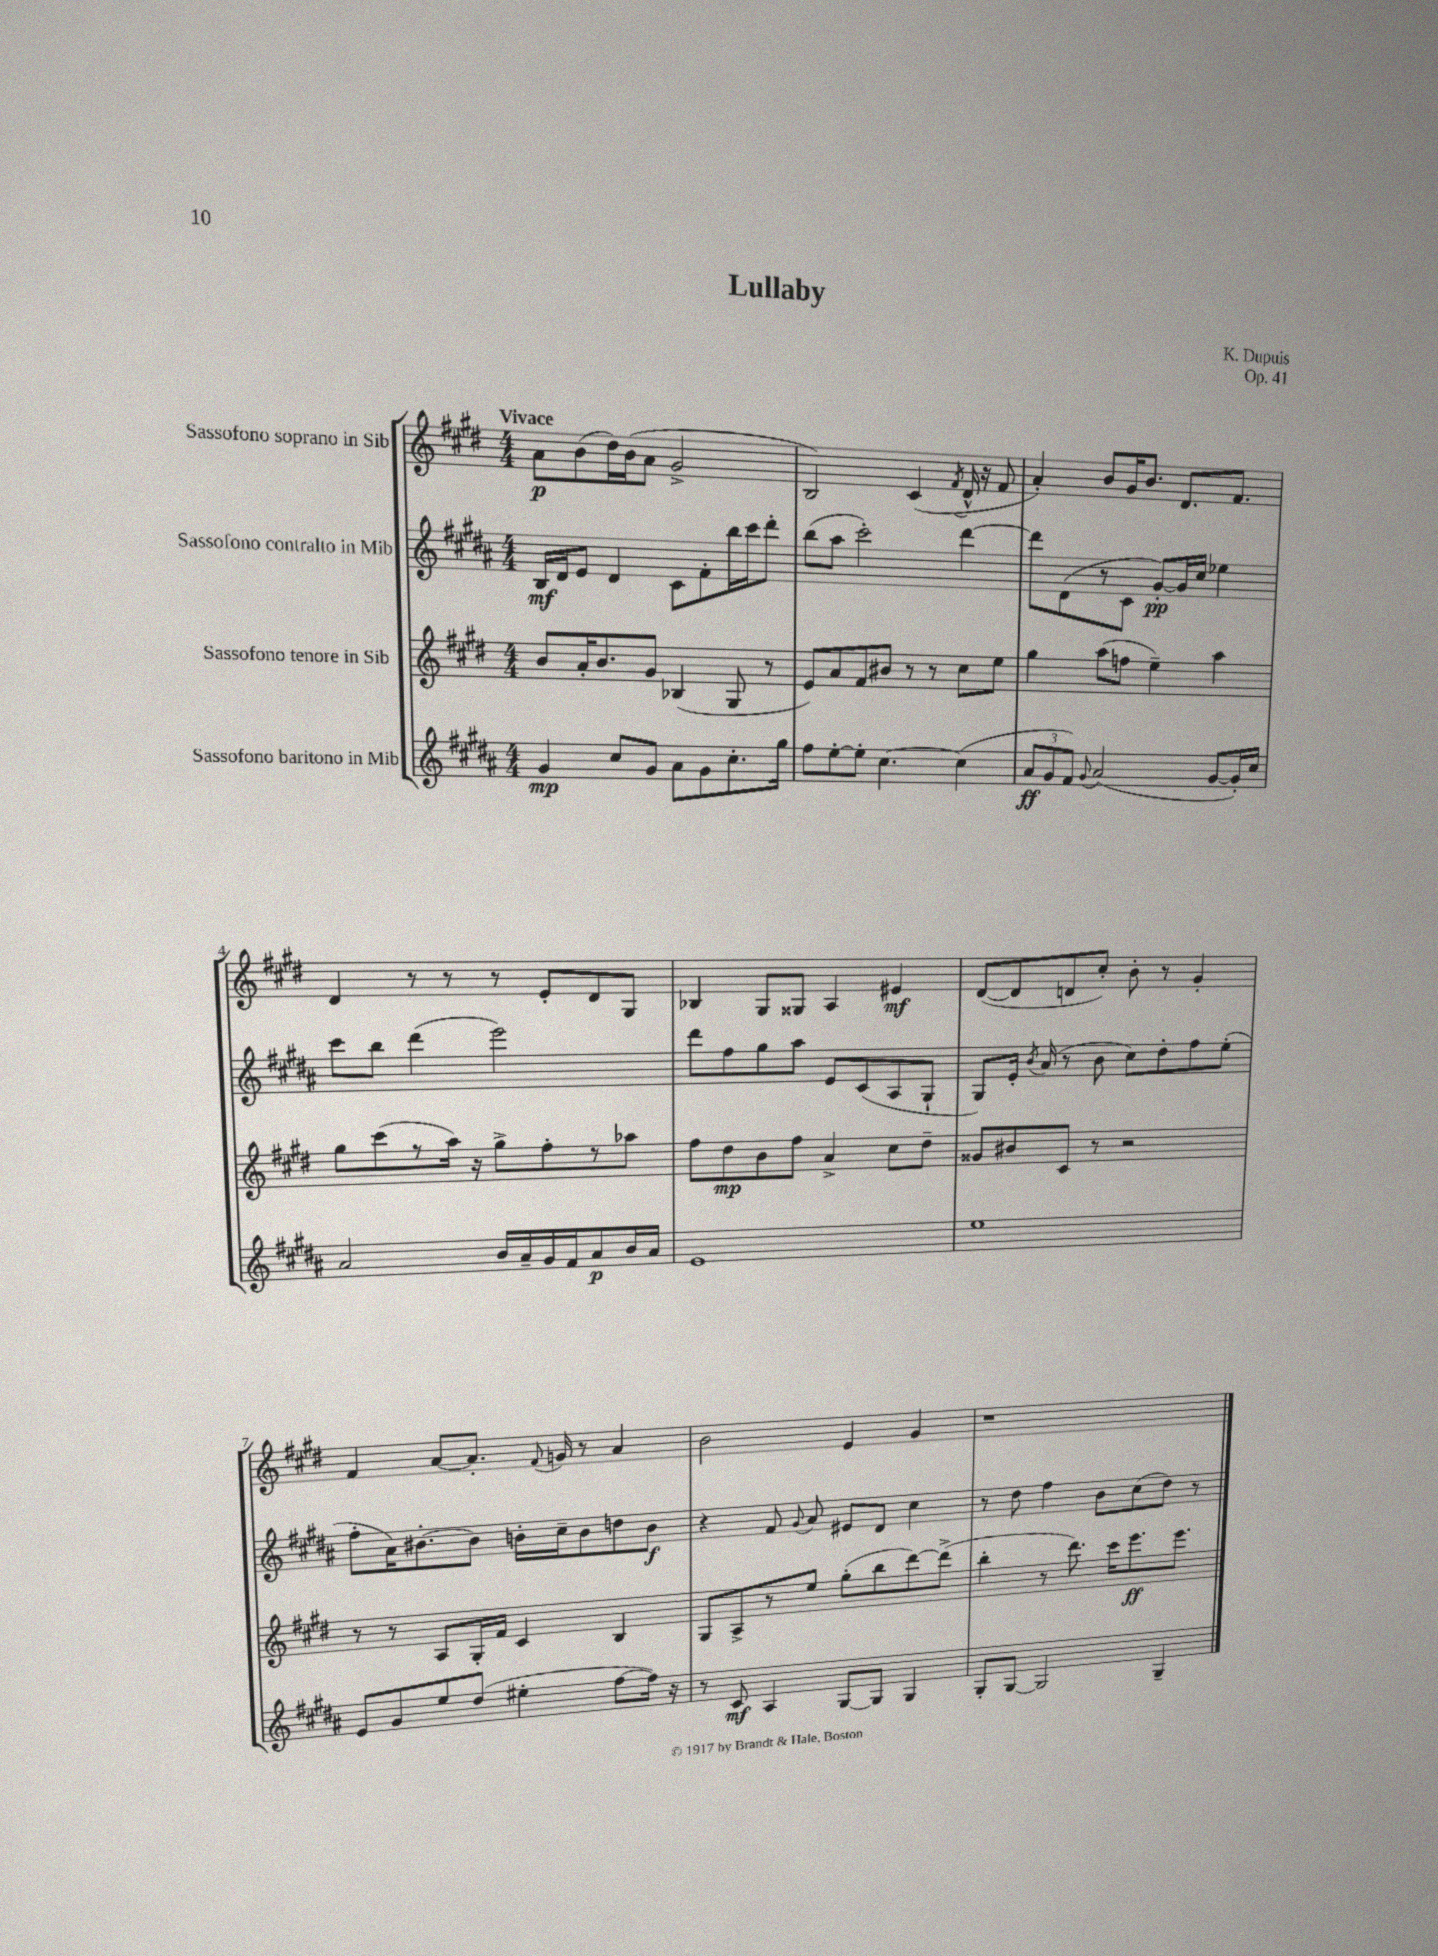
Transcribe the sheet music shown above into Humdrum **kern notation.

**kern	**kern	**kern	**kern
*staff4	*staff3	*staff2	*staff1
*clefG2	*clefG2	*clefG2	*clefG2
*k[f#c#g#d#a#]	*k[f#c#g#d#]	*k[f#c#g#d#a#]	*k[f#c#g#d#]
*M4/4	*M4/4	*M4/4	*M4/4
4g#	8b	16B	8a
.	.	16d#	.
.	16a'	8e	(8b
.	8.b	.	.
8cc#	.	4d#	16dd#)
.	.	.	(16b
8g#	8g#	.	8a
8a#	(4B-	8c#	2g#^
8g#	.	8f#'	.
8.cc#'	8G#	16bb	.
.	.	16ccc#	.
.	8r	8ddd#'	.
16gg#	.	.	.
=	=	=	=
8ff#	8e)	(8bb	2B)
[8ee'	8a	8aa#	.
8ee']	8f#	2ccc#')	.
[4.cc#	8b#	.	.
.	8r	.	(4c#
.	8r	.	.
.	.	.	8qf#
(4cc#]	8cc#	[4ddd#	16d#^^
.	.	.	16r
.	8ee	.	8f#
=	=	=	=
12a#	4gg#	8ddd#]	4a')
12g#	.	.	.
.	.	(8d#	.
12f#)	.	.	.
8qqg#	.	.	.
(2a#	(8aa	8r	8b
.	8ff	8c#	16g#
.	.	.	8.b
.	4ee~)	[8g#')	.
.	.	16g#]	8.d#
.	.	16cc#	.
[8g#	4aa	4ee-	.
.	.	.	8.f#
16g#'])	.	.	.
16cc#	.	.	.
=	=	=	=
2a#	8gg#	8ccc#	4d#
.	(8ccc#	8bb	.
.	8r	(4ddd#	8r
.	16aa)	.	8r
.	16r	.	.
16b	8gg#^	2eee)	8r
16a#~	.	.	.
16g#	8ff#'	.	8e'
16f#	.	.	.
8a#	8r	.	8d#
16b	8aa-	.	8G#
16a#	.	.	.
=	=	=	=
1e	8ff#	8ddd#	4B-
.	8dd#	8ff#	.
.	8b	8gg#	8G#
.	8ff#	8aa#	8G##
.	4a^	8e	4A
.	.	(8c#	.
.	8cc#	8A#	4e#
.	8dd#~	8G#`	.
=	=	=	=
1ee	8g##	8G#)	([8d#
.	8b#	16e'	8d#]
.	.	8qb	.
.	.	(16a#	.
.	8c#	8r	8d
.	8r	8b	8cc#')
.	2r	8cc#)	8b'
.	.	8dd#'	8r
.	.	8ff#	4g#'
.	.	(8ee'	.
=	=	=	=
8e	8r	8ff#'	4f#
8g#	8r	16a#)	.
.	.	[8.b#'	.
8ee	8A	.	[8a
(8dd#	16G#'	8b#]	8.a']
.	16f#	.	.
4ee#'	4c#	16b'	.
.	.	.	8qqf#
.	.	16cc#~	16g
.	.	8b	8r
[8ff#	4B	8dd	4a
16ff#])	.	8b	.
16r	.	.	.
=	=	=	=
8r	8G#	4r	2b
8c#	8A^	.	.
4A#	8r	8f#	.
.	.	8qqg#	.
.	8ee	8a#	.
[8G#	(8gg#'	8e#	4e
8G#]	8bb	8d#	.
4G#	[8ddd#)	4cc#	4g#
.	(8ddd#^]	.	.
=	=	=	=
8G#'	4bb'	8r	1r
[8G#	.	8dd#	.
2G#]	8r	4ff#	.
.	8.ddd#)	.	.
.	.	8b	.
.	16ccc#	.	.
.	8.eee	(8cc#	.
4G#~	.	8dd#)	.
.	8.eee	.	.
.	.	8r	.
==	==	==	==
*-	*-	*-	*-
